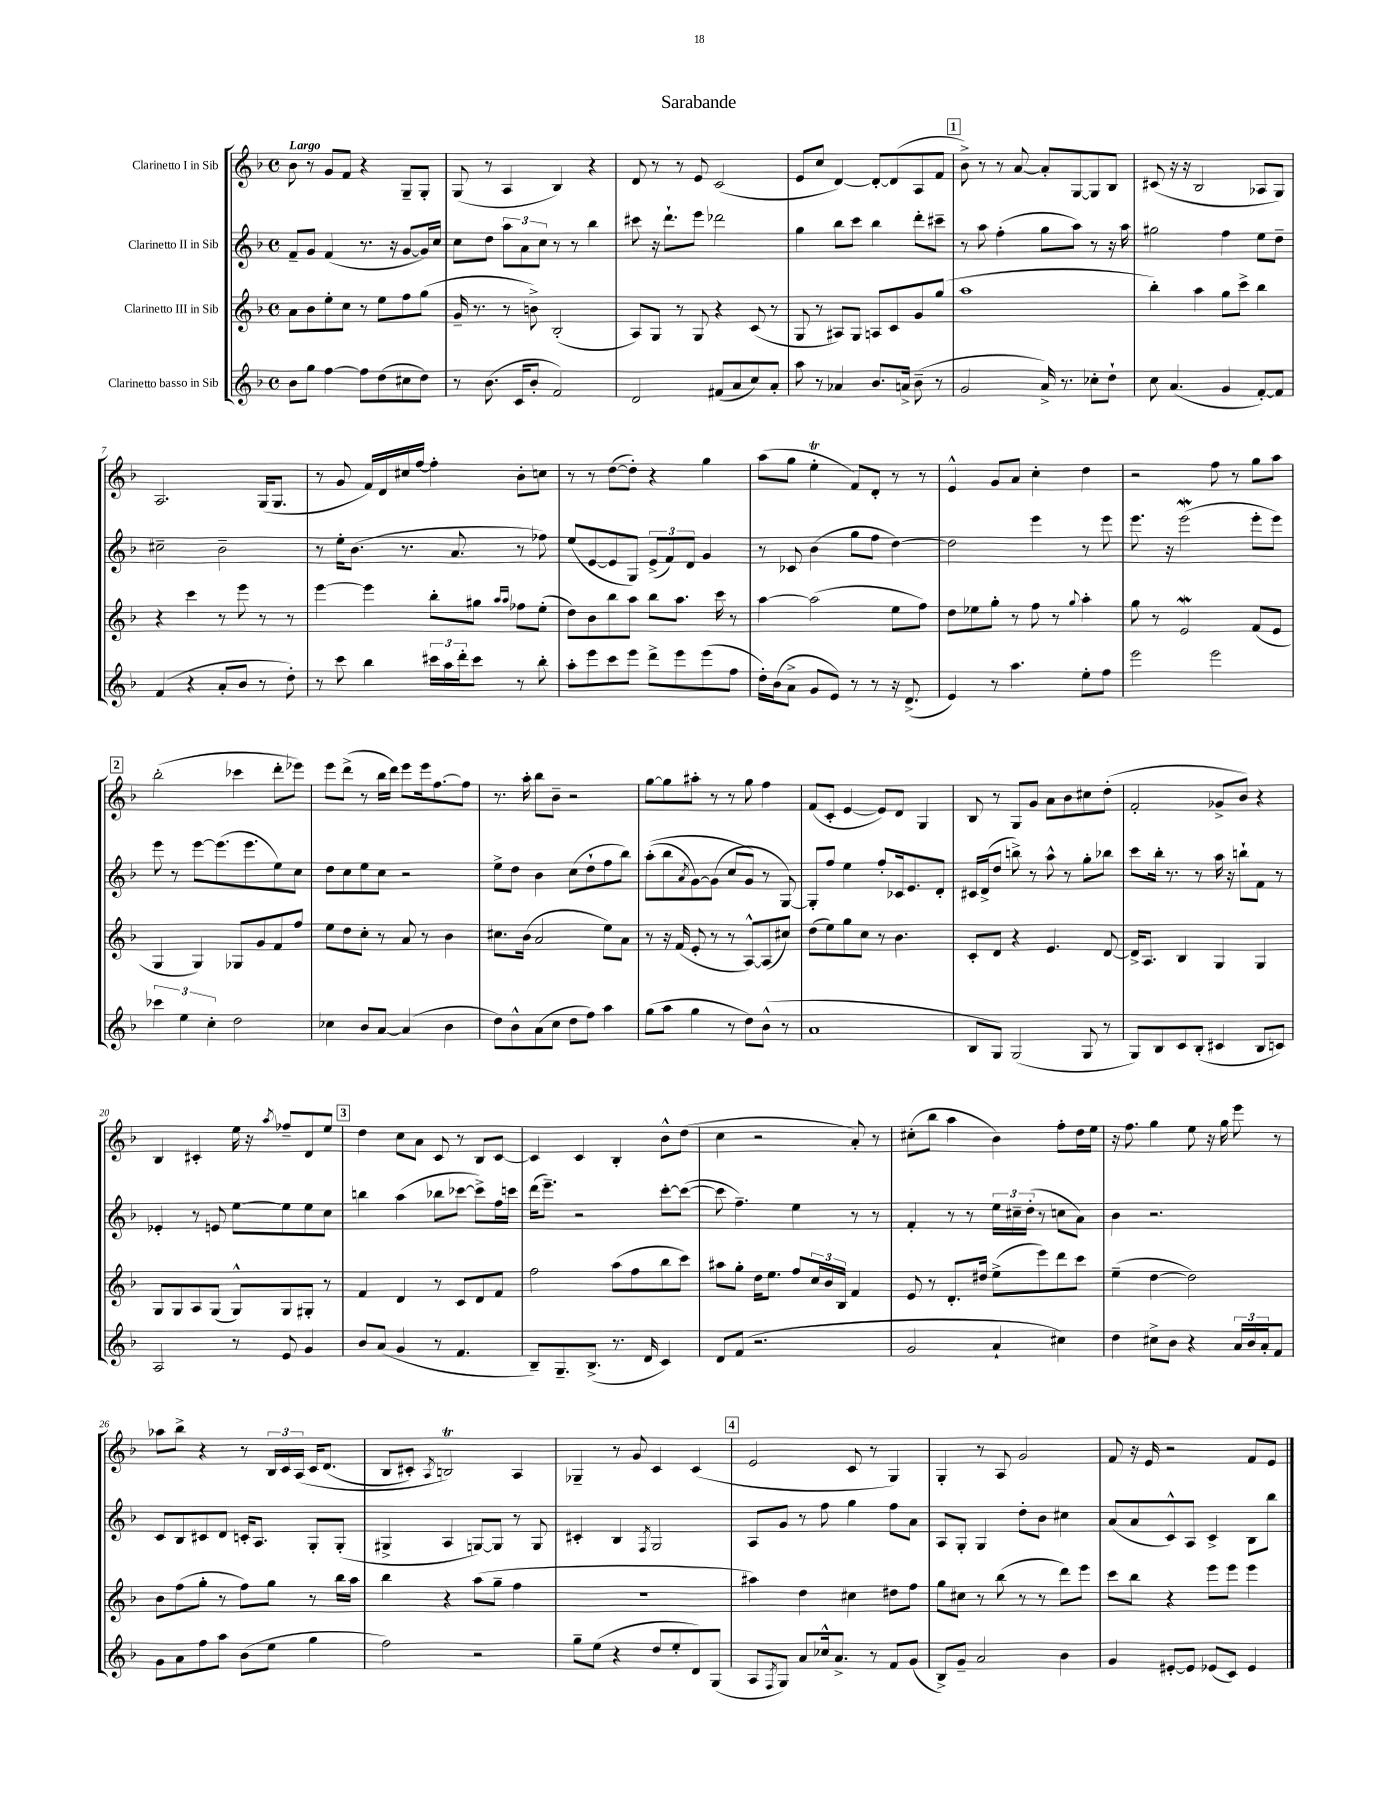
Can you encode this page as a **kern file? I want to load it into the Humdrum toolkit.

**kern	**kern	**kern	**kern
*staff4	*staff3	*staff2	*staff1
*clefG2	*clefG2	*clefG2	*clefG2
*k[b-]	*k[b-]	*k[b-]	*k[b-]
*M4/4	*M4/4	*M4/4	*M4/4
*met(c)	*met(c)	*met(c)	*met(c)
8b-\L	8a\L	8f~/L	8b-\
8gg\J	8b-\	8g/J	8r
[4ff\	8ee'\	(4f/	8g/L
.	8cc\J	.	8f/J
8ff\]L	8r	8.r	4r
(8dd\	8ee\L	.	.
.	.	16r	.
8cc#\	8ff\	[8g/L	8G~/L
8dd\J)	(8gg\J	16g/]L)	8G'/J
.	.	16cc/JJ	.
=	=	=	=
8r	16g~/	8cc\L	(8G/
.	8.r	.	.
(8.b-\	.	8dd\J	8r
.	8r	12aa\L	4A/
16c/LK	.	.	.
.	.	12a\	.
8b-'/J	8b^\)	.	.
.	.	12cc\J	.
2f/)	(2B-'/	8r	4B-/)
.	.	8r	.
.	.	4bb-\	4r
=	=	=	=
2d/	8A/L)	8ccc#\	8d/
.	8G/J	16r	8r
.	.	8.ddd`\L	.
.	8r	.	8r
.	8G/	8eee\J	8e/
(8f#/L	4r	2ddd-\	(2c/
8a/	.	.	.
8cc/)	(8c/	.	.
8a'/J	8r	.	.
=	=	=	=
8aa\	8G/	4gg\	8e/L
8r	8r	.	8cc/J
4a-/	8A#/L)	8bb-\L	[4d/)
.	8G/J	8ccc\J	.
8.b-/L	8A/L	4bb-\	8d'/_L
.	8c/	.	(8d/]
16a^/Jk	.	.	.
(8b-~\	8g/	8ddd'\L	8A/
8r	(8gg/J	8ccc#~\J	8f/J
=	=	=	=
2g/	1aa	8r	8b-^\)
.	.	8aa\	8r
.	.	(4ff'\	8r
.	.	.	[8a/
16a^/)	.	8gg\L	8a'/]L
8.r	.	.	.
.	.	8aa\J)	[8G/
8cc-'\L	.	8r	8G/]
8dd`\J	.	16r	8B-/J
.	.	16aa\	.
=	=	=	=
8cc\	4bb-'\)	2gg#\	(8c#/
(4.a/	.	.	16r
.	.	.	16r
.	4aa\	.	2B-/
4g/	8gg\L	4ff\	.
.	8ccc^\J	.	.
[8f'/L)	4bb-\	8ee\L	8A-/L
8f/]J	.	8dd~\J	8G/J)
=	=	=	=
(4f/	4r	2cc#~\	2.A/
4r	4ccc\	.	.
8a'/L	8r	2b-~\	.
8b-/J	8eee\	.	.
8r	8r	.	(16G/LK
.	.	.	8.G/J
8dd'\)	8r	.	.
=	=	=	=
8r	[4eee\	8r	8r
8ccc\	.	16ee'\LK	8g/
.	.	(8.b-\J	.
4bb-\	4eee\]	.	16f/LL)
.	.	.	16d/
.	.	8.r	16cc#/
.	.	.	[16ff/JJ
24ccc#\LL	8bb-'\L	.	4ff'\]
24aa\	.	.	.
.	.	8.a/	.
24ddd'\J	.	.	.
8ccc#\J	8gg#\J	.	.
.	16qqaa/LL	.	.
.	16qqaa/JJ	.	.
8r	8ff-\L	8r	8b-'\L
8bb-'\	(8ee'\J	8ff-\)	8cc\J
=	=	=	=
8aa'\L	8dd\L)	(8ee/L	8r
8eee\	8b-\	[8e/	8r
8ccc\	8bb-\	8e/]	([8dd\L
8eee\J	8aa\J	8G/J)	8dd'\]J)
8ddd^\L	8bb-\L	(12e^/L	4r
.	.	12f/)	.
8eee\	8.aa\J	.	.
.	.	12d/J	.
(8eee\	.	4g/	4gg\
.	16ccc\	.	.
8ff\J	8r	.	.
=	=	=	=
16dd'\LL)	[4aa\	8r	(8aa\L
(16b-\J	.	.	.
8a^\J	.	8c-/	8gg\J
8g/L	(2aa\]	(4b-\	4ee'\
8e/J)	.	.	.
8r	.	8gg\L	8f/L)
8r	.	8ff\J	8d'/J
16r	8ee\L	[4dd\)	8r
(8.d^/	.	.	.
.	8ff\J)	.	8r
=	=	=	=
4e/)	8dd\L	2dd\]	4e^^/
.	8ee-\	.	.
8r	8gg'\J	.	8g/L
4.aa\	8r	.	8a/J
.	8ff\	4eee\	4cc'\
.	8r	.	.
.	8qqgg/	.	.
8ee'\L	4aa'\	8r	4dd\
8ff\J	.	8eee\	.
=	=	=	=
2eee\	8gg\	8.eee\	2r
.	8r	.	.
.	.	16r	.
.	2e/	(2eee\	.
2eee\	.	.	8ff\
.	.	.	8r
.	(8f/L	8eee'\L	8gg\L
.	8e/J	8eee\J)	8aa\J
=	=	=	=
6ccc-\	4G/	8eee\	(2bb-'\
.	.	8r	.
6ee\	.	.	.
.	4G/)	[8eee\L	.
6cc'\	.	.	.
.	.	(8.eee\]	.
2dd\	8G-/L	.	4ccc-\
.	.	8.eee\	.
.	8g/	.	.
.	8f/	8ee\)	8ddd'\L
.	8ff/J	8cc\J	8eee-\J)
=	=	=	=
4cc-\	8ee\L	8dd\L	8eee\L
.	8dd\	8cc\	(8ddd^\J
8b-/L	8cc'\J	8ee\	8r
[8a/J	8r	8cc\J	16bb-\LL
.	.	.	16ddd\JJ)
(4a/]	8a/	2r	8eee\L
.	8r	.	16eee\k
.	.	.	[8.ff\
4b-\	4b-\	.	.
.	.	.	8ff\]J
=	=	=	=
8dd\L)	8.cc#\L	8ee^\L	8.r
8b-^^\	.	8dd\J	.
.	(16b-\Jk	.	16aa'\
(8a\	2a/	4b-\	8bb-\L
8cc\J	.	.	8b-~\J
8dd\L	.	(8cc\L	2r
8ff\J)	.	8dd`\	.
4aa\	8ee\L)	8ff\	.
.	8a\J	8bb-\J)	.
=	=	=	=
(8gg\L	8r	&((8aa'\L	[8gg\L
8aa\J	16r	8bb-\	8gg\]
.	(16f/	.	.
.	.	8qa/	.
4gg\	8e'/	[8g\)	8aa#'\J
.	8r	(8g\]J	8r
8r	8r	8cc/L	8r
8dd\L)	[8A^^/L)	8g/J&)	8gg\
(8b-^^\J	(8A/]	8r	4ff\
8r	8cc#/J)	[8G/)	.
=	=	=	=
1a	(8dd\L	8G'/]L	(8f/L
.	8ee\)	8ff/J	8c'/J
.	8gg\	4ee\	[4e/
.	8cc\J	.	.
.	8r	8ff'/L	8e/]L)
.	4.b-\	16c-/k	8d/J
.	.	8.e/	.
.	.	.	4G/
.	.	8d'/J	.
=	=	=	=
8B-/L	8c'/L	16c#/LL	8B-/
.	.	(16d^/J	.
8G/J)	8d/J	8dd/J	8r
(2G/	4r	8bb^\)	8G/L
.	.	8r	8g/J
.	4.e/	8aa^^\	8a\L
.	.	8r	8b-\
8G/	.	8gg'\L	8cc#\
8r	[8d/	8bb-\J	(8dd'\J
=	=	=	=
8G/L)	16d^/]LK	8ccc\L	2f'/
.	8.A/J	.	.
8B-/	.	16bb-'\Jk	.
.	.	8.r	.
8c/	4B-/	.	.
(8B-'/J	.	8r	.
4c#/	4G/	16aa\	8g-^/L
.	.	16r	.
.	.	8bb`\L	8b-/J)
8B-/L	4G/	8f\J	4r
8c/J)	.	8r	.
=	=	=	=
2A/	8G/L	4e-'/	4B-/
.	8G/	.	.
.	8A/	8r	4c#'/
.	(8G/J	8e/	.
8r	8G^^/L)	[8ee\L	16ee\
.	.	.	16r
.	.	.	8qaa/
8e/	8G/	8ee\]	8ff-~/L
4g/	8G#'/J	8ee\	8d/
.	8r	8cc\J	8ee/J
=	=	=	=
8b-/L	4f/	4bb\	4dd\
(8a/J	.	.	.
4g/	4d/	(4aa\	8cc\L
.	.	.	8a\J
8r	8r	8bb-\L	8c/
4.f/	8c/L	[8ccc-\J	8r
.	8d/	8ccc-^\]L)	8B-/L
.	8f/J	16ff\L	[8c/J
.	.	16ccc\JJ	.
=	=	=	=
8B-~/L)	2ff\	(16ddd\LK	4c/]
.	.	8.eee~\J)	.
8.G~/	.	.	.
.	.	2r	4c/
(8.B-^/J	.	.	.
8.r	(8aa\L	.	4B-'/
.	8ff\	.	.
16d/	.	.	.
4c/)	8bb-\	[8ccc'\L	8b-^^\L
.	8ccc\J)	(8ccc\_J	(8dd\J
=	=	=	=
8d/L	8aa#\L	8ccc\]	4cc\
(8f/J	8gg'\J	4.ff~\)	.
2.r	16dd\LK	.	2r
.	8.ee\J	.	.
.	8ff/L	4ee\	.
.	24cc/L	.	.
.	24b-/	.	.
.	24B-/JJ	.	.
.	4f/	8r	8a'/)
.	.	8r	8r
=	=	=	=
2g/	8e/	4f'/	(8cc#'\L
.	8r	.	8bb-\J
.	8.d'/L	8r	4aa\
.	.	8r	.
.	16dd#/Jk	.	.
4a`/	(8ee^\L	24ee\LL	4b-\)
.	.	24cc#~\	.
.	.	(24dd'\JJ	.
.	8eee\)	8r	.
4cc#\)	8ddd\	8cc\L	8ff'\L
.	8ccc\J	8a\J)	16dd\L
.	.	.	16ee\JJ
=	=	=	=
4dd\	(4ee~\	4b-\	16r
.	.	.	8.ff\
8cc#^\L	[4dd\	2.r	4gg\
8b-\J	.	.	.
4r	2dd\])	.	8ee\
.	.	.	16r
.	.	.	16gg\
24a/LL	.	.	8eee\
24b-/	.	.	.
24a'/J	.	.	.
8f/J	.	.	8r
=	=	=	=
8g\L	8b-\L	8c/L	8aa-\L
8a\	(8ff\	8B-/	8bb-^\J
8ff\	8gg'\J	8c#/	4r
8aa\J	8r	8d/J	.
(8b-\L	8ff\L)	16c'/LK	8r
.	.	8.A/J	.
8ee\J	8gg\J	.	24B-/LL
.	.	.	24c/
.	.	.	&(24A/JJ
4gg\	8r	8G'/L	16c/LK
.	.	.	(8.d/J
.	16bb-\LL	(8G'/J	.
.	16aa\JJ	.	.
=	=	=	=
2ff\)	4bb-\	4G#^/	8B-/L
.	.	.	8c#'/J)
.	.	.	8qA/
.	4r	4A/	2B/&)
2r	(8aa\L	[8G/L)	.
.	8gg~\J	8G/]J	.
.	4ff\	8r	4A/
.	.	8G/	.
=	=	=	=
8gg~\L	1r	4c#'/	4G-~/
(8ee\J	.	.	.
4r	.	4B-/	8r
.	.	.	8g/
.	.	8qF/	.
8dd/L	.	2G/	4c/
8ee'/	.	.	.
8d/)	.	.	(4c/
(8G/J	.	.	.
=	=	=	=
8A/L	4aa#\)	8A/L	2e/
8qF/	.	.	.
8G/J)	.	8g/J	.
8a/L	4dd\	8r	.
16cc-^^/k	.	8ff\	.
8.a^/J	.	.	.
.	4cc#\	4gg\	8c/
8r	.	.	8r
8f/L	8dd#\L	8ff\L	4G/)
(8g/J	8ff\J	8a\J	.
=	=	=	=
8B-^/L)	8gg\L	8A/L	4G'/
8g~/J	8cc#\J	8G'/J	.
2a/	8r	4G/	8r
.	(8bb-\	.	8A/
.	8r	8dd'\L	2g/
.	8r	8b-\J	.
4b-\	8ddd\L)	4cc#\	.
.	8eee\J	.	.
=	=	=	=
4g/	8ccc\L	(8a/L	8f/
.	8bb-\J	8a/	16r
.	.	.	16e/
[8e#'/L	4r	8c^^/)	2r
8e#/]J	.	8A/J	.
(8e-/L	8eee\L	4c^/	.
8c/J)	8eee\J	.	.
4e-/	4eee\	8B-\L	8f/L
.	.	8bb-\J	8e/J
==	==	==	==
*-	*-	*-	*-
